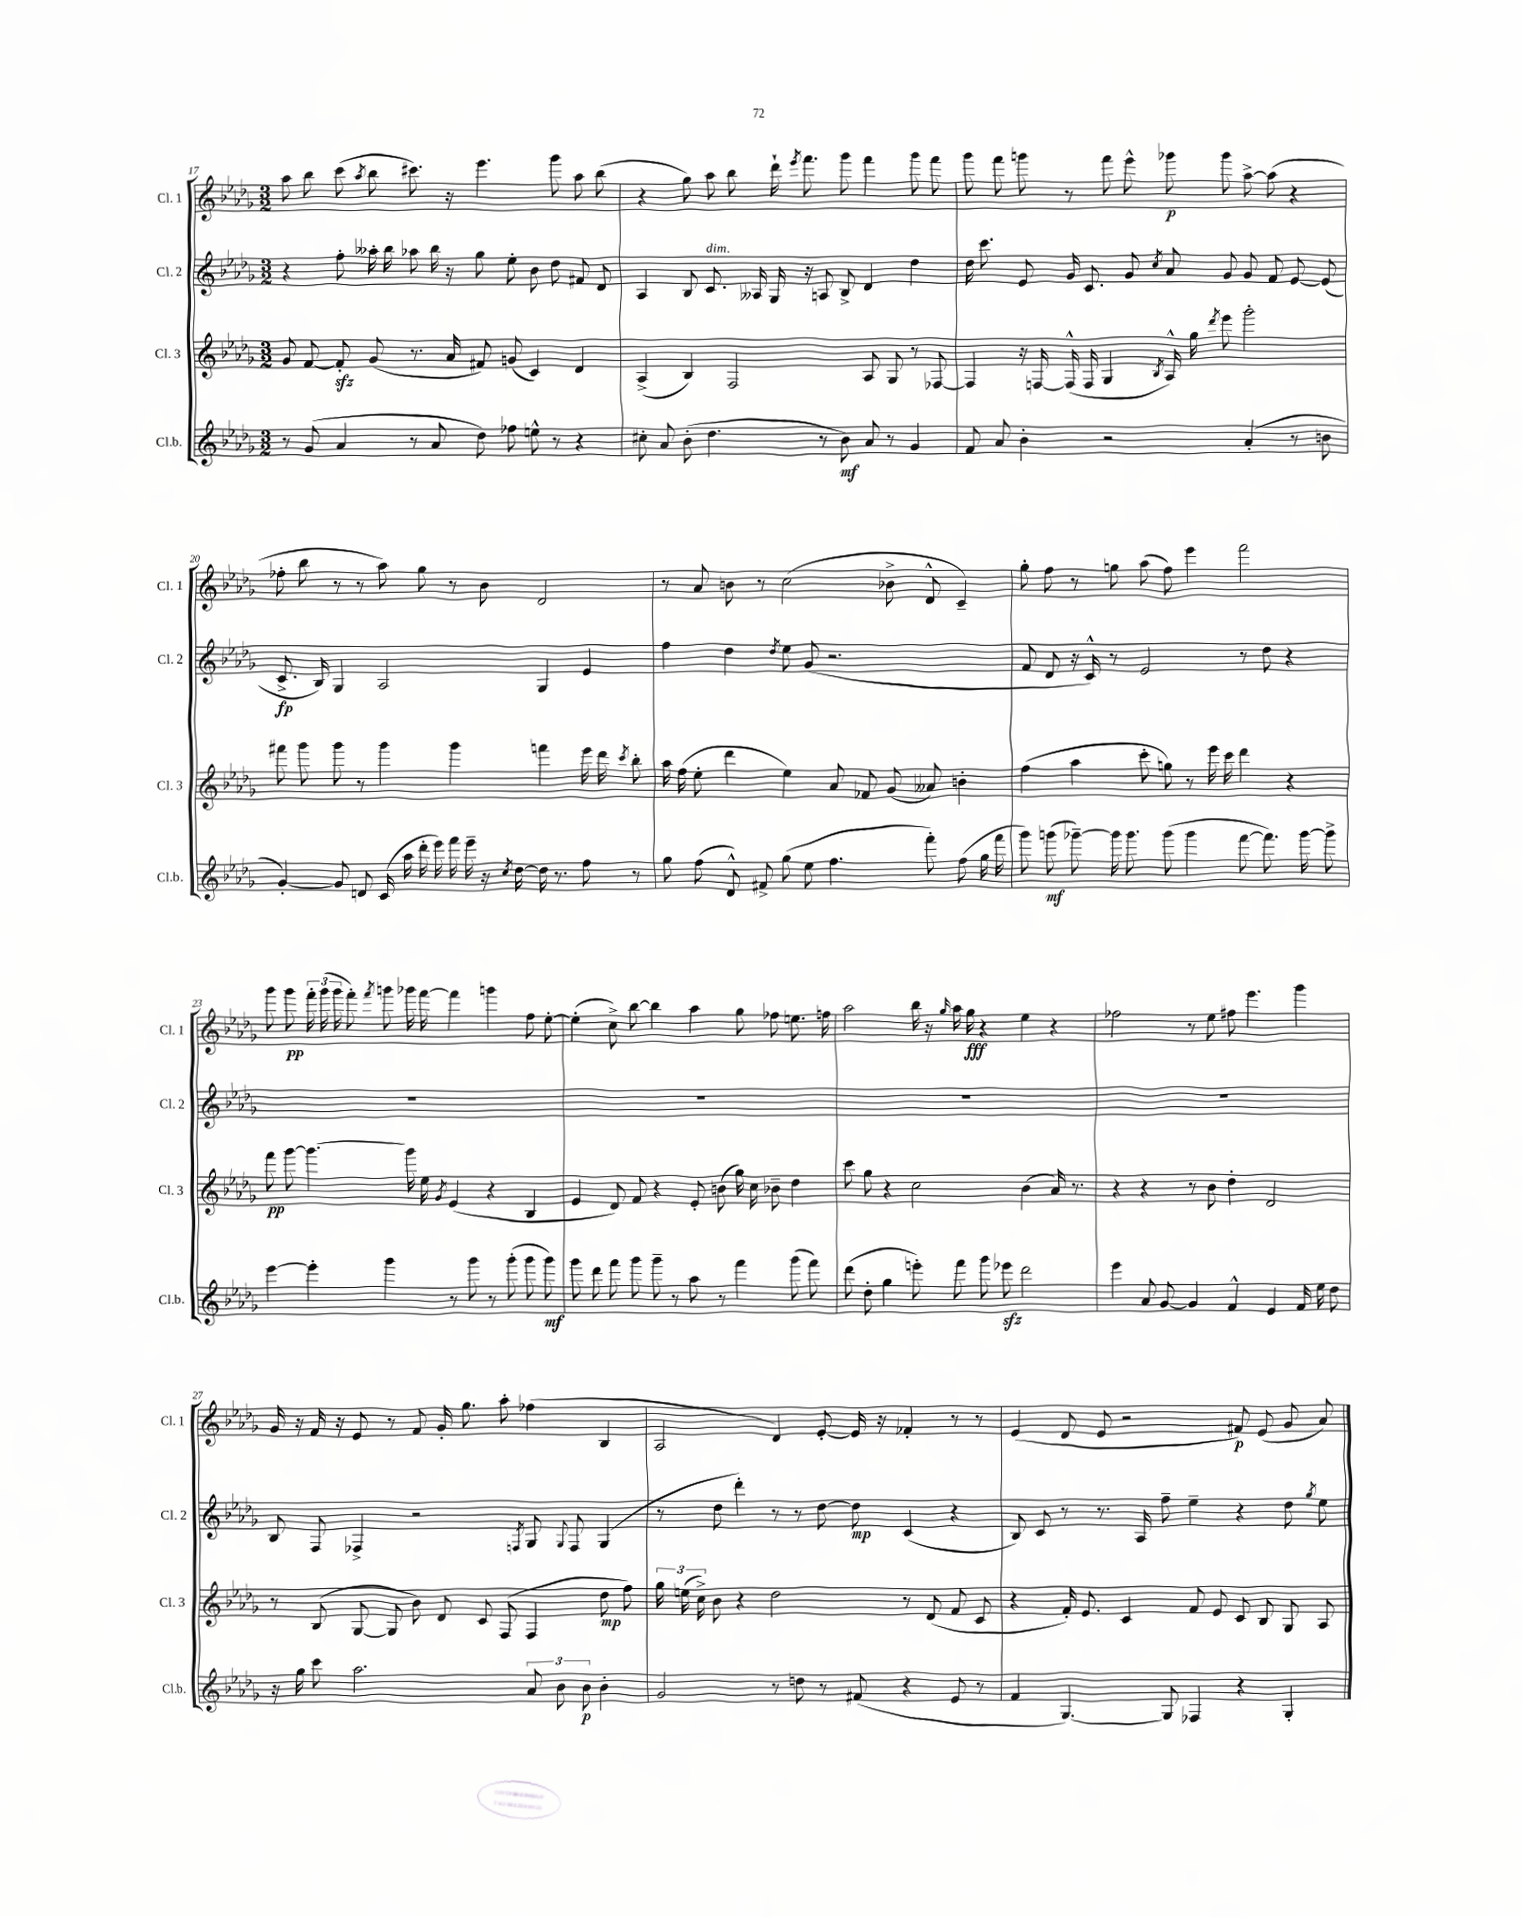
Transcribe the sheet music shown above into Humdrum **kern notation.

**kern	**dynam	**kern	**dynam	**kern	**dynam	**kern	**dynam
*part4	*part4	*part3	*part3	*part2	*part2	*part1	*part1
*staff4	*staff4	*staff3	*staff3	*staff2	*staff2	*staff1	*staff1
*I"Cl.b.	*	*I"Cl. 3	*	*I"Cl. 2	*	*I"Cl. 1	*
*I'Cl.b.	*	*I'Cl. 3	*	*I'Cl. 2	*	*I'Cl. 1	*
*clefG2	*	*clefG2	*	*clefG2	*	*clefG2	*
*k[b-e-a-d-g-]	*	*k[b-e-a-d-g-]	*	*k[b-e-a-d-g-]	*	*k[b-e-a-d-g-]	*
*M3/2	*	*M3/2	*	*M3/2	*	*M3/2	*
=17	=17	=17	=17	=17	=17	=17	=17
8r	.	8g-/	.	4r	.	8aa-\	.
(8g-/	.	[8f/	.	.	.	8bb-\	.
4a-/	.	8fzz'/]	.	8ff'\	.	(8ccc\	.
.	.	.	.	.	.	8qaa-/	.
.	.	(8g-/	.	16aa--X'\	.	8bb-\	.
.	.	.	.	16bb-\	.	.	.
8r	.	8.r	.	8aa-X\	.	8.ccc#X\)	.
8a-/	.	.	.	16bb-\	.	.	.
.	.	16a-/	.	16r	.	16r	.
8dd-\)	.	8f#X/)	.	8gg-\	.	4.eee-\	.
8ff-X\	.	(8gn/	.	8ee-'\	.	.	.
8een^^\	.	4c/)	.	8b-\	.	.	.
8r	.	.	.	8dd-\	.	8ggg-\	.
4r	.	4d-/	.	8f#X/	.	8aa-\	.
.	.	.	.	8d-/	.	(8bb-\	.
=18	=18	=18	=18	=18	=18	=18	=18
8cc#X'\	.	(4A-^/	.	4A-/	.	4r	.
8a-/	.	.	.	.	.	.	.
(8b-'\	.	4B-/)	.	8B-/	.	8gg-\)	.
!	!	!	!	!LO:TX:a:i:t=dim.	!	!	!
4.dd-\	.	.	.	8.c/	.	8aa-\	.
.	.	2F/	.	.	.	8bb-\	.
.	.	.	.	16A--X/	.	.	.
.	.	.	.	16G-/	.	16ddd-`\	.
.	.	.	.	.	.	8qeee-/	.
.	.	.	.	16r	.	8.fff\	.
8r	.	.	.	8An/	.	.	.
8b-\)	mf	.	.	8B-^/	.	8ggg-\	.
8a-/	.	8A-/	.	4d-/	.	4fff\	.
8r	.	8G-/	.	.	.	.	.
4g-/	.	8r	.	4dd-\	.	8ggg-\	.
.	.	[8F-X/	.	.	.	8fff\	.
=19	=19	=19	=19	=19	=19	=19	=19
8f/	.	4F-/]	.	16dd-\	.	8ggg-\	.
.	.	.	.	8.ccc\	.	.	.
8a-/	.	.	.	.	.	8fff\	.
4b-'\	.	16r	.	8e-/	.	8gggn\	.
.	.	[16Fn/	.	.	.	.	.
.	.	(16F^^/]	.	16g-/	.	8r	.
.	.	16F/	.	8.c/	.	.	.
2r	.	4G-/	.	.	.	8fff\	.
.	.	.	.	8g-/	.	8eee-^^\	.
.	.	8qB-/	.	8qcc/	.	.	.
.	.	16A-^^/)	.	8a-/	.	8ggg-X\	p
.	.	16gg-\	.	.	.	.	.
.	.	8qddd-/	.	.	.	.	.
.	.	8eee-\	.	8g-/	.	8ggg-\	.
(4a-'/	.	2ggg-'\	.	8g-/	.	[8aa-^\	.
.	.	.	.	8f/	.	(8aa-\]	.
8r	.	.	.	[8e-/	.	4r	.
8bn\	.	.	.	(8e-/]	.	.	.
!!LO:LB:g=z
=20	=20	=20	=20	=20	=20	=20	=20
[4g-'/)	.	8fff#X\	.	8.c^/	fp	8ff-X'\	.
.	.	8ggg-\	.	.	.	8bb-\	.
.	.	.	.	16B-/)	.	.	.
8g-/]	.	8ggg-\	.	4G-/	.	8r	.
8dn/	.	8r	.	.	.	8r	.
(16c/	.	4ggg-\	.	2A-/	.	8aa-\)	.
16aa-\	.	.	.	.	.	.	.
16ddd-'\	.	.	.	.	.	8gg-\	.
16eee-\)	.	.	.	.	.	.	.
16fff\	.	4ggg-\	.	.	.	8r	.
16eee-~\	.	.	.	.	.	.	.
16r	.	.	.	.	.	8b-\	.
8qcc/	.	.	.	.	.	.	.
[16dd-\	.	.	.	.	.	.	.
16dd-\]	.	4fffn\	.	4G-/	.	2d-/	.
8.r	.	.	.	.	.	.	.
8ff\	.	16eee-\	.	4e-/	.	.	.
.	.	16ddd-\	.	.	.	.	.
.	.	8qccc/	.	.	.	.	.
8r	.	8bb-'\	.	.	.	.	.
=21	=21	=21	=21	=21	=21	=21	=21
8gg-\	.	16aa-\	.	4ff\	.	8r	.
.	.	(16ff\	.	.	.	.	.
(8ff\	.	8ee-'\	.	.	.	8a-/	.
8d-^^/)	.	4ddd-\	.	4dd-\	.	8bn\	.
8f#X^/	.	.	.	.	.	8r	.
.	.	.	.	8qdd-/	.	.	.
(8gg-\	.	4ee-\)	.	8ee-\	.	(2cc\	.
8ee-\	.	.	.	(8g-/	.	.	.
4.ff\	.	8a-/	.	2.r	.	.	.
.	.	8f-X/	.	.	.	.	.
.	.	(8g-/	.	.	.	8b-X^\	.
8fff'\)	.	8a--X/)	.	.	.	8d-^^/	.
(8ff\	.	4bn'\	.	.	.	4c~/)	.
16gg-\	.	.	.	.	.	.	.
16fff\	.	.	.	.	.	.	.
=22	=22	=22	=22	=22	=22	=22	=22
8ggg-\)	.	(4ff\	.	8f/	.	8gg-'\	.
(8gggn\	mf	.	.	8d-/	.	8ff\	.
[8ggg-X~\)	.	4aa-\	.	16r	.	8r	.
.	.	.	.	16c^^/)	.	.	.
16ggg-\]	.	.	.	8r	.	8ggn\	.
8.ggg-\	.	.	.	.	.	.	.
.	.	8ccc'\	.	2e-/	.	(8aa-\	.
(8ggg-\	.	8ggn\)	.	.	.	8ff\)	.
4ggg-\	.	8r	.	.	.	4eee-\	.
.	.	16eee-\	.	.	.	.	.
.	.	16ccc\	.	.	.	.	.
[8fff\	.	4ddd-\	.	8r	.	2fff\	.
8.fff\])	.	.	.	8dd-\	.	.	.
.	.	4r	.	4r	.	.	.
[16ggg-\	.	.	.	.	.	.	.
8ggg-^\]	.	.	.	.	.	.	.
!!LO:LB:g=z
=23	=23	=23	=23	=23	=23	=23	=23
[4eee-\	.	8fff\	pp	1.r	.	8ggg-\	.
.	.	[8ggg-\	.	.	.	8ggg-\	pp
4eee-'\]	.	4.ggg-\_	.	.	.	24fff'\	.
.	.	.	.	.	.	(24ggg-\	.
.	.	.	.	.	.	24ggg-\	.
.	.	.	.	.	.	8fff'\)	.
.	.	.	.	.	.	8qfff/	.
4ggg-\	.	.	.	.	.	8gggn\	.
.	.	16ggg-\]	.	.	.	16ggg-X\	.
.	.	16ee-\	.	.	.	[16fff\	.
.	.	8qg-/	.	.	.	.	.
8r	.	(4e-/	.	.	.	4fff\]	.
8ggg-\	.	.	.	.	.	.	.
8r	.	4r	.	.	.	4gggn\	.
(8ggg-'\	.	.	.	.	.	.	.
8ggg-\	.	4B-/	.	.	.	8ff\	.
8ggg-\)	mf	.	.	.	.	[8ee-'\	.
=24	=24	=24	=24	=24	=24	=24	=24
8ggg-\	.	4e-/	.	1.r	.	(4ee-'\]	.
8ddd-\	.	.	.	.	.	.	.
8fff\	.	8d-/)	.	.	.	8cc^\)	.
8ggg-\	.	8f/	.	.	.	[8bb-\	.
8ggg-~\	.	4r	.	.	.	4bb-\]	.
8r	.	.	.	.	.	.	.
8aa-\	.	8e-'/	.	.	.	4aa-\	.
8r	.	(8bn\	.	.	.	.	.
4fff\	.	16gg-\)	.	.	.	8gg-\	.
.	.	16cc\	.	.	.	.	.
.	.	8b-X~\	.	.	.	8ff-X\	.
(8ggg-\	.	4dd-\	.	.	.	8.een\	.
8fff\)	.	.	.	.	.	.	.
.	.	.	.	.	.	16ffn\	.
=25	=25	=25	=25	=25	=25	=25	=25
(8ddd-\	.	8ccc\	.	1.r	.	2aa-\	.
8dd-'\	.	8gg-\	.	.	.	.	.
4gg-\	.	4r	.	.	.	.	.
8eeen'\)	.	2cc\	.	.	.	16bb-\	.
.	.	.	.	.	.	16r	.
.	.	.	.	.	.	16qqgg-/	.
8fff\	.	.	.	.	.	16aa-\	.
.	.	.	.	.	.	16gg-\	fff
8ggg-\	.	.	.	.	.	4r	.
8eee-Xzz\	.	.	.	.	.	.	.
2ddd-\	.	(4b-\	.	.	.	4ee-\	.
.	.	16a-/)	.	.	.	4r	.
.	.	8.r	.	.	.	.	.
=26	=26	=26	=26	=26	=26	=26	=26
4eee-\	.	4r	.	1.r	.	2ff-X\	.
8a-/	.	4r	.	.	.	.	.
[8g-/	.	.	.	.	.	.	.
4g-/]	.	8r	.	.	.	8r	.
.	.	8b-\	.	.	.	8ee-\	.
4f^^/	.	4dd-'\	.	.	.	8ff#X\	.
.	.	.	.	.	.	4.eee-\	.
4e-/	.	2d-/	.	.	.	.	.
16f/	.	.	.	.	.	4ggg-\	.
16ee-\	.	.	.	.	.	.	.
8dd-\	.	.	.	.	.	.	.
!!LO:LB:g=z
=27	=27	=27	=27	=27	=27	=27	=27
16r	.	8r	.	8B-/	.	16g-/	.
16gg-\	.	.	.	.	.	16r	.
8ccc\	.	(8B-/	.	8F/	.	16f/	.
.	.	.	.	.	.	16r	.
2.aa-\	.	[8G-/	.	4F-X^/	.	8e-/	.
.	.	8G-/]	.	.	.	8r	.
.	.	8b-\)	.	2r	.	8f/	.
.	.	8d-/	.	.	.	16g-'/	.
.	.	.	.	.	.	8.gg-\	.
.	.	8c/	.	.	.	.	.
.	.	(8F/	.	.	.	8aa-'\	.
.	.	.	.	8qFn/	.	.	.
12a-/	.	4F/	.	8G-/	.	(4ff-X\	.
12b-\	.	.	.	.	.	.	.
.	.	.	.	8qqG-/	.	.	.
.	.	.	.	8F/	.	.	.
12b-\	p	.	.	.	.	.	.
4b-'\	.	8dd-\	mp	(4G-/	.	4B-/	.
.	.	8ff\)	.	.	.	.	.
=28	=28	=28	=28	=28	=28	=28	=28
2g-/	.	24gg-\	.	8r	.	2A-/	.
.	.	(24een\	.	.	.	.	.
.	.	24cc^\)	.	.	.	.	.
.	.	8b-\	.	8dd-\	.	.	.
.	.	4r	.	4ddd-'\)	.	.	.
8r	.	2dd-\	.	8r	.	4d-/)	.
8ddn\	.	.	.	8r	.	.	.
8r	.	.	.	[8dd-\	.	[8e-'/	.
(8f#X/	.	.	.	8dd-\]	mp	16e-/]	.
.	.	.	.	.	.	16r	.
4r	.	8r	.	(4c/	.	4f-X'/	.
.	.	(8d-/	.	.	.	.	.
8e-/	.	8f/	.	4r	.	8r	.
8r	.	8c/	.	.	.	8r	.
=29	=29	=29	=29	=29	=29	=29	=29
4f/	.	4r	.	8B-/)	.	(4e-/	.
.	.	.	.	8c/	.	.	.
[4.G-/)	.	16f'/)	.	8r	.	8d-/	.
.	.	8.e-/	.	.	.	.	.
.	.	.	.	8.r	.	8e-/	.
.	.	4c/	.	.	.	2r	.
.	.	.	.	16A-/	.	.	.
8G-/]	.	.	.	8ff~\	.	.	.
4F-X/	.	8f/	.	4ee-~\	.	.	.
.	.	8e-/	.	.	.	.	.
4r	.	8c/	.	4r	.	8f#X/)	p
.	.	8B-/	.	.	.	(8e-/	.
4G-'/	.	8G-/	.	8dd-\	.	8g-/	.
.	.	.	.	8qgg-/	.	.	.
.	.	8A-/	.	8ee-\	.	8a-/)	.
==	==	==	==	==	==	==	==
*-	*-	*-	*-	*-	*-	*-	*-
